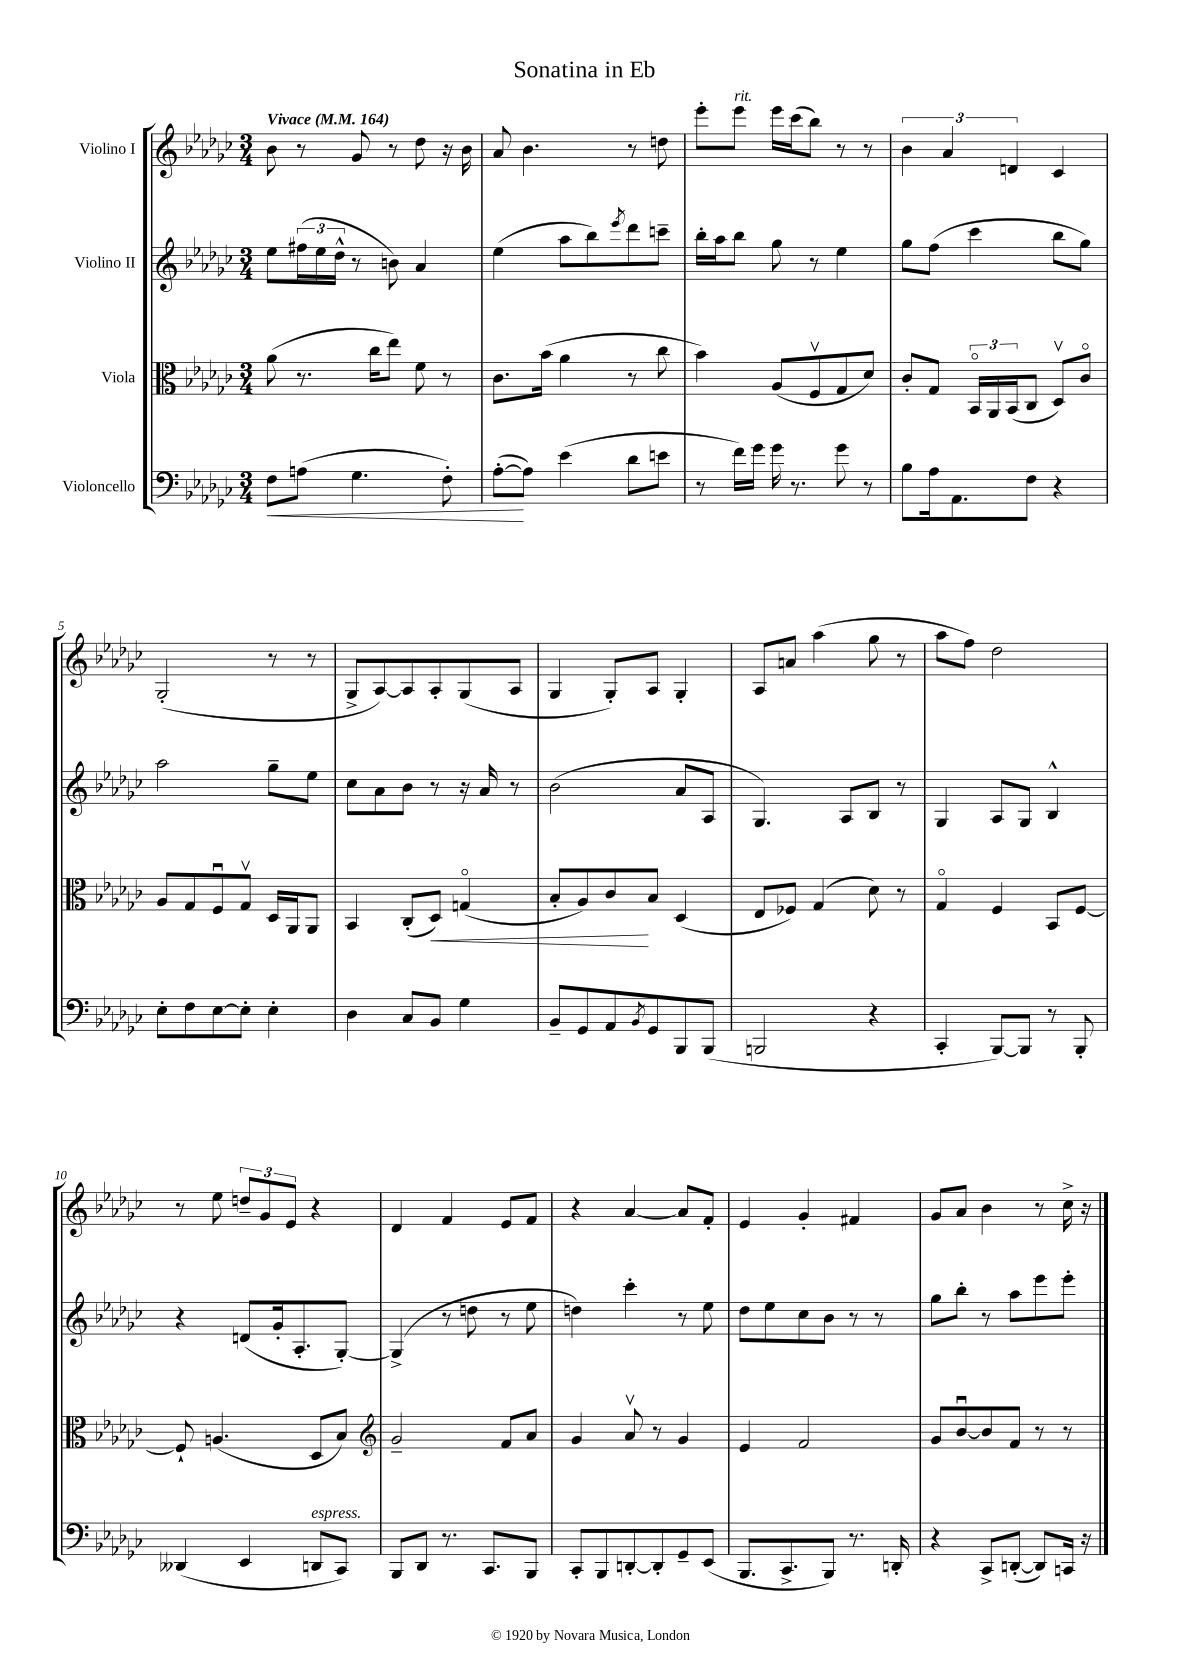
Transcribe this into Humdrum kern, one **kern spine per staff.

**kern	**kern	**kern	**kern
*staff4	*staff3	*staff2	*staff1
*clefF4	*clefC3	*clefG2	*clefG2
*k[b-e-a-d-g-c-]	*k[b-e-a-d-g-c-]	*k[b-e-a-d-g-c-]	*k[b-e-a-d-g-c-]
*M3/4	*M3/4	*M3/4	*M3/4
*MM164	*MM164	*MM164	*MM164
8F\L	(8a-\	8ee-\L	8b-\
(8A\J	8.r	(24ff#\L	8r
.	.	24ee-\	.
.	.	24dd-^^\JJ	.
4.G-\	.	8r	8g-/
.	16cc-\LK	.	.
.	8ee-\J)	8b\)	8r
.	8f\	4a-/	8dd-\
8F'\)	8r	.	16r
.	.	.	16b-\
=	=	=	=
([8A-'\L	8.c-\L	(4ee-\	8a-/
8A-\]J)	.	.	4.b-\
.	(16b-\Jk	.	.
(4e-\	4a-\	8aa-\L	.
.	.	8bb-\)	.
.	.	8qeee-/	.
8d-\L	8r	8ddd-\	8r
8e\J	8cc-\	8ccc~\J	8dd\
=	=	=	=
8r	4b-\)	16bb-'\LL	8eee-'\L
.	.	16aa-\J	.
16f\LL)	.	8bb-\J	8eee-\J
16g-\JJ	.	.	.
16g-\	(8A-/L	8gg-\	16eee-\LL
8.r	.	.	(16ccc-\J
.	8Fv/	8r	8bb-\J)
8g-\	8G-/	4ee-\	8r
8r	8d-/J)	.	8r
=	=	=	=
8B-\L	8c-'/L	8gg-\L	6b-\
16A-\k	8G-/J	(8ff\J	.
.	.	.	6a-/
8.AA-\	.	.	.
.	24BB-o/LL	4ccc-\	.
.	24AA-/	.	.
.	(24BB-/J	.	6d/
8F\J	8C-/J	.	.
4r	8D-v/L)	8bb-\L	4c-/
.	8c-o/J	8gg-\J)	.
=	=	=	=
8E-'\L	8A-/L	2aa-\	(2G-'/
8F\	8G-/	.	.
[8E-\	8Fu/	.	.
8E-'\]J	8G-v/J	.	.
4E-'\	16D-/LL	8gg-~\L	8r
.	16AA-/J	.	.
.	8AA-/J	8ee-\J	8r
=	=	=	=
4D-\	4BB-/	8cc-\L	8G-^/L
.	.	8a-\	[8A-/)
8C-/L	(8C-'/L	8b-\J	8A-/]
8BB-/J	8D-/J)	8r	8A-'/
4G-\	(4Go/	16r	(8G-/
.	.	16a-/	.
.	.	8r	8A-/J
=	=	=	=
8BB-~/L	8B-'/L	(2b-\	4G-/
8GG-/	8A-/)	.	.
8AA-/	8c-/	.	8G-'/L)
8qBB-/	.	.	.
8GG-/	8B-/J	.	8A-/J
8BBB-/	(4D-/	8a-/L	4G-'/
(8BBB-/J	.	8A-/J	.
=	=	=	=
2BBB/	8E-/L	4.G-/)	8A-/L
.	8F-/J)	.	8a/J
.	(4G-/	.	(4aa-\
.	.	8A-/L	.
4r	8d-\)	8B-/J	8gg-\
.	8r	8r	8r
=	=	=	=
4CC-'/	4G-o/	4G-/	8aa-\L
.	.	.	8ff\J)
[8BBB-/L)	4F/	8A-/L	2dd-\
8BBB-/]J	.	8G-/J	.
8r	8BB-/L	4B-^^/	.
8BBB-'/	[8F/J	.	.
=	=	=	=
(4DD--/	8F`/]	4r	8r
.	(4.A/	.	8ee-\
4EE-/	.	(8d/L	12dd~/L
.	.	.	12g-/
.	.	16g-'/k	.
.	.	.	12e-/J
.	.	8.A-'/	.
8DD/L	8D-/L	.	4r
8CC-/J)	8B-/J)	[8G-'/J)	.
=	=	=	=
*	*clefG2	*	*
8BBB-/L	2g-~/	(4G-^/]	4d-/
8DD-/J	.	.	.
8.r	.	8r	4f/
.	.	8dd\	.
8.CC-/L	.	.	.
.	8f/L	8r	8e-/L
8BBB-/J	8a-/J	8ee-\	8f/J
=	=	=	=
8CC-'/L	4g-/	4dd\)	4r
8BBB-/	.	.	.
[8DD'/	8a-v/	4ccc-'\	[4a-/
8DD'/]	8r	.	.
8GG-~/	4g-/	8r	8a-/]L
(8EE-/J	.	8ee-\	8f'/J
=	=	=	=
8.BBB-/L	4e-/	8dd-\L	4e-/
.	.	8ee-\	.
8.CC-^/	.	.	.
.	2f/	8cc-\	4g-'/
8BBB-/J)	.	8b-\J	.
8.r	.	8r	4f#/
.	.	8r	.
16DD'/	.	.	.
=	=	=	=
4r	8g-/L	8gg-\L	8g-/L
.	[8b-u/	8bb-'\J	8a-/J
8CC-^/L	8b-/]	8r	4b-\
([8DD'/J	8f/J	8aa-\L	.
8DD/]L)	8r	8eee-\	8r
16CC/Jk	8r	8eee-'\J	16cc-^\
16r	.	.	16r
==	==	==	==
*-	*-	*-	*-
